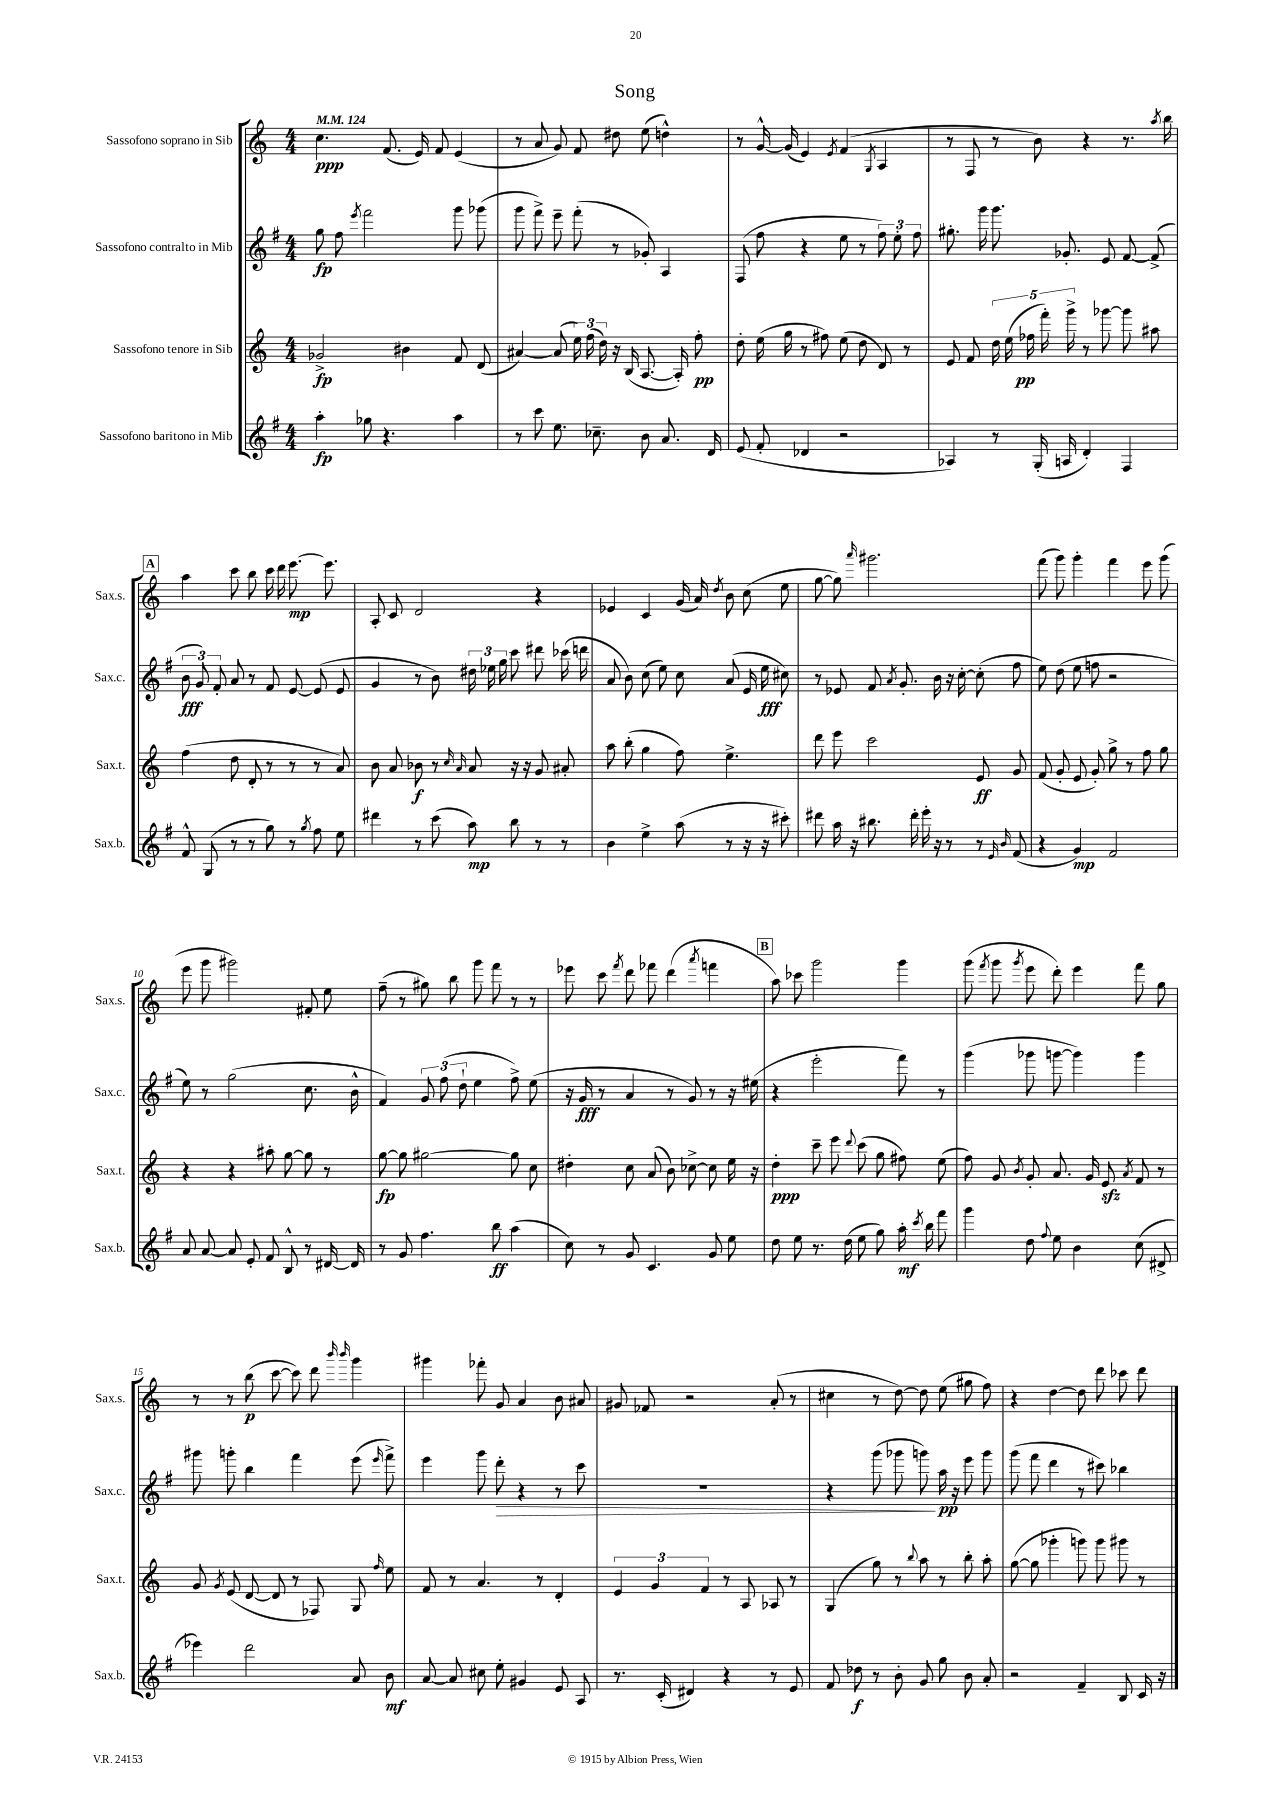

**kern	**kern	**kern	**kern
*staff4	*staff3	*staff2	*staff1
*clefG2	*clefG2	*clefG2	*clefG2
*k[f#]	*k[]	*k[f#]	*k[]
*M4/4	*M4/4	*M4/4	*M4/4
*MM124	*MM124	*MM124	*MM124
4aa'	2g-^	8gg	4.cc
.	.	8ff#	.
.	.	8qeee	.
8gg-	.	2fff#	.
4.r	.	.	(8.f
.	4b#	.	.
.	.	.	16e)
.	.	.	8f
4aa	8f	8ggg	(4e
.	(8d	(8ggg-	.
=	=	=	=
8r	[4a#)	8ggg	8r
8ccc	.	8fff#^)	8a
8.ee	(8a#]	8eee~	8g)
.	24ee)	(8fff#'	8f
.	(24ff	.	.
8.cc-~	.	.	.
.	24dd)	.	.
.	16r	8r	8dd#
.	(16B	.	.
8b	[8.A	8g-')	(8ee
8.a	.	4A	4dd^^)
.	16A'])	.	.
.	8ff'	.	.
16d	.	.	.
=	=	=	=
(8e	8dd'	(8F#	8r
8f#'	(16ee	8ff#	[16g^^
.	16gg	.	(16g]
4d-	8r	4r	4e)
.	8ff#)	.	.
.	.	.	8qe
2r	(8ee	8ee	(4f
.	8dd	8r	.
.	.	.	8qG
.	8d)	12ff#)	4A
.	.	12ee'	.
.	8r	.	.
.	.	12ff#	.
=	=	=	=
4A-)	8e	8.gg#'	8r
.	8f	.	8F
.	.	16ggg	.
8r	20dd	8.ggg	8r
.	(20ee	.	.
.	20ff-	.	.
(16G'	.	.	8b)
.	20fff')	.	.
16A	.	8.g-'	.
.	20ggg^	.	.
4d')	8r	.	4r
.	[8ggg-	8e	.
4F#	8ggg-]	[8f#	8.r
.	8aa#	(8f#^]	.
.	.	.	8qaa
.	.	.	16bb
=	=	=	=
8f#^^	(4ff	12b	4aa
.	.	12g)	.
(8G	.	.	.
.	.	12f#'	.
8r	8dd	8a	8ccc
8r	8d'	8r	8bb
8gg)	8r	8f#	16ccc
.	.	.	16ddd
8r	8r	[8e	[8.eee
8qgg	.	.	.
8ff#	8r	(8e]	.
.	.	.	8.eee]
8ee	8a)	8e	.
=	=	=	=
4ddd#	8b	4g	8A'
.	8a	.	8c
8r	8b-	8r	2d
(8ccc	8r	8b)	.
.	16qqcc	.	.
.	16qqa	.	.
8aa)	8a	24dd#	.
.	.	24ee-	.
.	.	24gg	.
8bb	16r	8ccc	.
.	16r	.	.
8r	8g	8ddd#	4r
8r	8a#'	(16ccc-	.
.	.	16ddd	.
=	=	=	=
4b	8aa	8a	4e-
.	(8bb'	8b)	.
4ee^	4gg	(8cc	4c
.	.	8ee)	.
(8aa	8ff)	8cc	(16g
.	.	.	16a)
.	.	.	8qdd
8r	4.ee^	(8a	8b
16r	.	16e	(8cc
16r	.	16ee	.
8ccc#')	.	8cc#)	8ee
=	=	=	=
8ddd#	8ddd	8r	[8gg
16aa	8eee	8e-	8gg])
16r	.	.	.
.	.	.	16qqaaa
8.bb#	2ccc	8f#	2.ggg#
.	.	8qa	.
.	.	8.g'	.
16ddd#'	.	.	.
16eee'	.	.	.
16r	.	16b	.
8r	.	16r	.
.	.	[16cc'	.
8r	8e	(8cc']	.
16qqe	.	.	.
16qqb	.	.	.
(8f#	8g	8ff#	.
=	=	=	=
4r	(8f	8ee)	(8fff
.	8g'	(8dd	8ggg)
4g)	8e	8ee	4ggg'
.	8g')	8ff	.
2f#	8gg^	2r	4fff
.	8r	.	.
.	8ff	.	8eee
.	8gg	.	(8ggg
=	=	=	=
8a	4r	8ee)	8eee
[8a	.	8r	8ggg
8a]	4r	(2gg	2ggg#)
8e'	.	.	.
8f#	8aa#'	.	.
8B^^	[8gg	.	.
8r	8gg]	8.cc	8f#'
[16d#	8r	.	8ee
16d#]	.	16b^^	.
=	=	=	=
8r	[8gg	4f#)	(8ff~
8g	8gg]	.	8r
4.ff#	[2gg#	12g	8gg#)
.	.	(12ff#	.
.	.	.	8bb
.	.	12dd`	.
.	.	4ee	8ggg
8bb	.	.	8fff
(4aa	8gg#]	8ff#^)	8r
.	8cc	(8ee	8r
=	=	=	=
8cc)	4dd#'	16r	8eee-
.	.	16g	.
8r	.	8r	8ccc
.	.	.	8qfff
8g	8cc	4a	8ddd
4.c	(8a	.	8fff-
.	8b)	8r	(4ddd
.	[8cc-^	8g)	.
.	.	.	8qaaa
8g	8cc-]	8r	4fff
8ee	16ee	16r	.
.	16r	(16ee#	.
=	=	=	=
8dd	4dd'	4r	8aa)
8ee	.	.	8ccc-
8.r	8ccc~	2eee'	2ggg
.	8eee	.	.
(16dd	.	.	.
.	8qqddd	.	.
8ee	(8ccc	.	.
8gg)	8gg	.	.
16aa'	8ff#)	8fff#)	4ggg
8qccc	.	.	.
16bb	.	.	.
8fff#	(8ee	8r	.
=	=	=	=
4ggg	8ff)	(4ggg	(8ggg
.	.	.	8qfff
.	8g	.	8ggg
.	8qb	.	8qggg
8dd	8g'	8ggg-	8eee
8qqff#	.	.	.
8ee	8.a	[8ggg	8ddd')
4b	.	4ggg])	4eee
.	16g	.	.
.	8e	.	.
.	8qa	.	.
(8cc	8f	4ggg	8fff
8d#^	8r	.	8gg
=	=	=	=
4eee-)	8g	8ggg#	8r
.	8qg	.	.
.	(8e	8ggg'	8r
2ddd	[8d	4bb	(8bb
.	8d]	.	[8ccc
.	8r	4fff#	8ccc])
.	8F-)	.	8ddd
.	.	.	16qqbbb
.	.	.	16qqbbb
8a	8G	(8eee	4ggg
.	16qqff	16qqeee	.
8b	8ee	8fff#^)	.
=	=	=	=
[8a	8f	4eee	4ggg#
8a]	8r	.	.
8cc#	4.a	8ggg	8fff-'
8ee'	.	8ddd'	8g
4g#	.	4r	4a
.	8r	.	.
8e	4d'	8r	8b
8A	.	8ccc	8a#
=	=	=	=
8.r	6e	1r	8g#
.	.	.	8f-
.	6g	.	.
(16c'	.	.	.
4d#)	.	.	2r
.	6f	.	.
4r	8r	.	.
.	8A	.	.
8r	8A-	.	(8a'
8e	8r	.	8r
=	=	=	=
8f#	(4G	4r	4cc#
8dd-	.	.	.
8r	8gg)	(8ggg	8r
8b'	8r	8ggg-	[8dd)
.	8qqbb	.	.
8g	8aa	8ggg)	8dd]
8gg	8r	16aa	(8ee
.	.	16r	.
8b	8bb'	8eee	8gg#
8a'	8aa'	8ggg	8ff)
=	=	=	=
2r	([8gg	(8ggg	4r
.	8gg]	8fff#	.
.	4ggg-'	4ddd	[4dd
4f#~	8ggg)	8r	8dd]
.	8ggg	8ccc#)	8ddd
8B	8ggg#	4bb-	8ccc-
16c	8r	.	8ddd
16r	.	.	.
==	==	==	==
*-	*-	*-	*-
